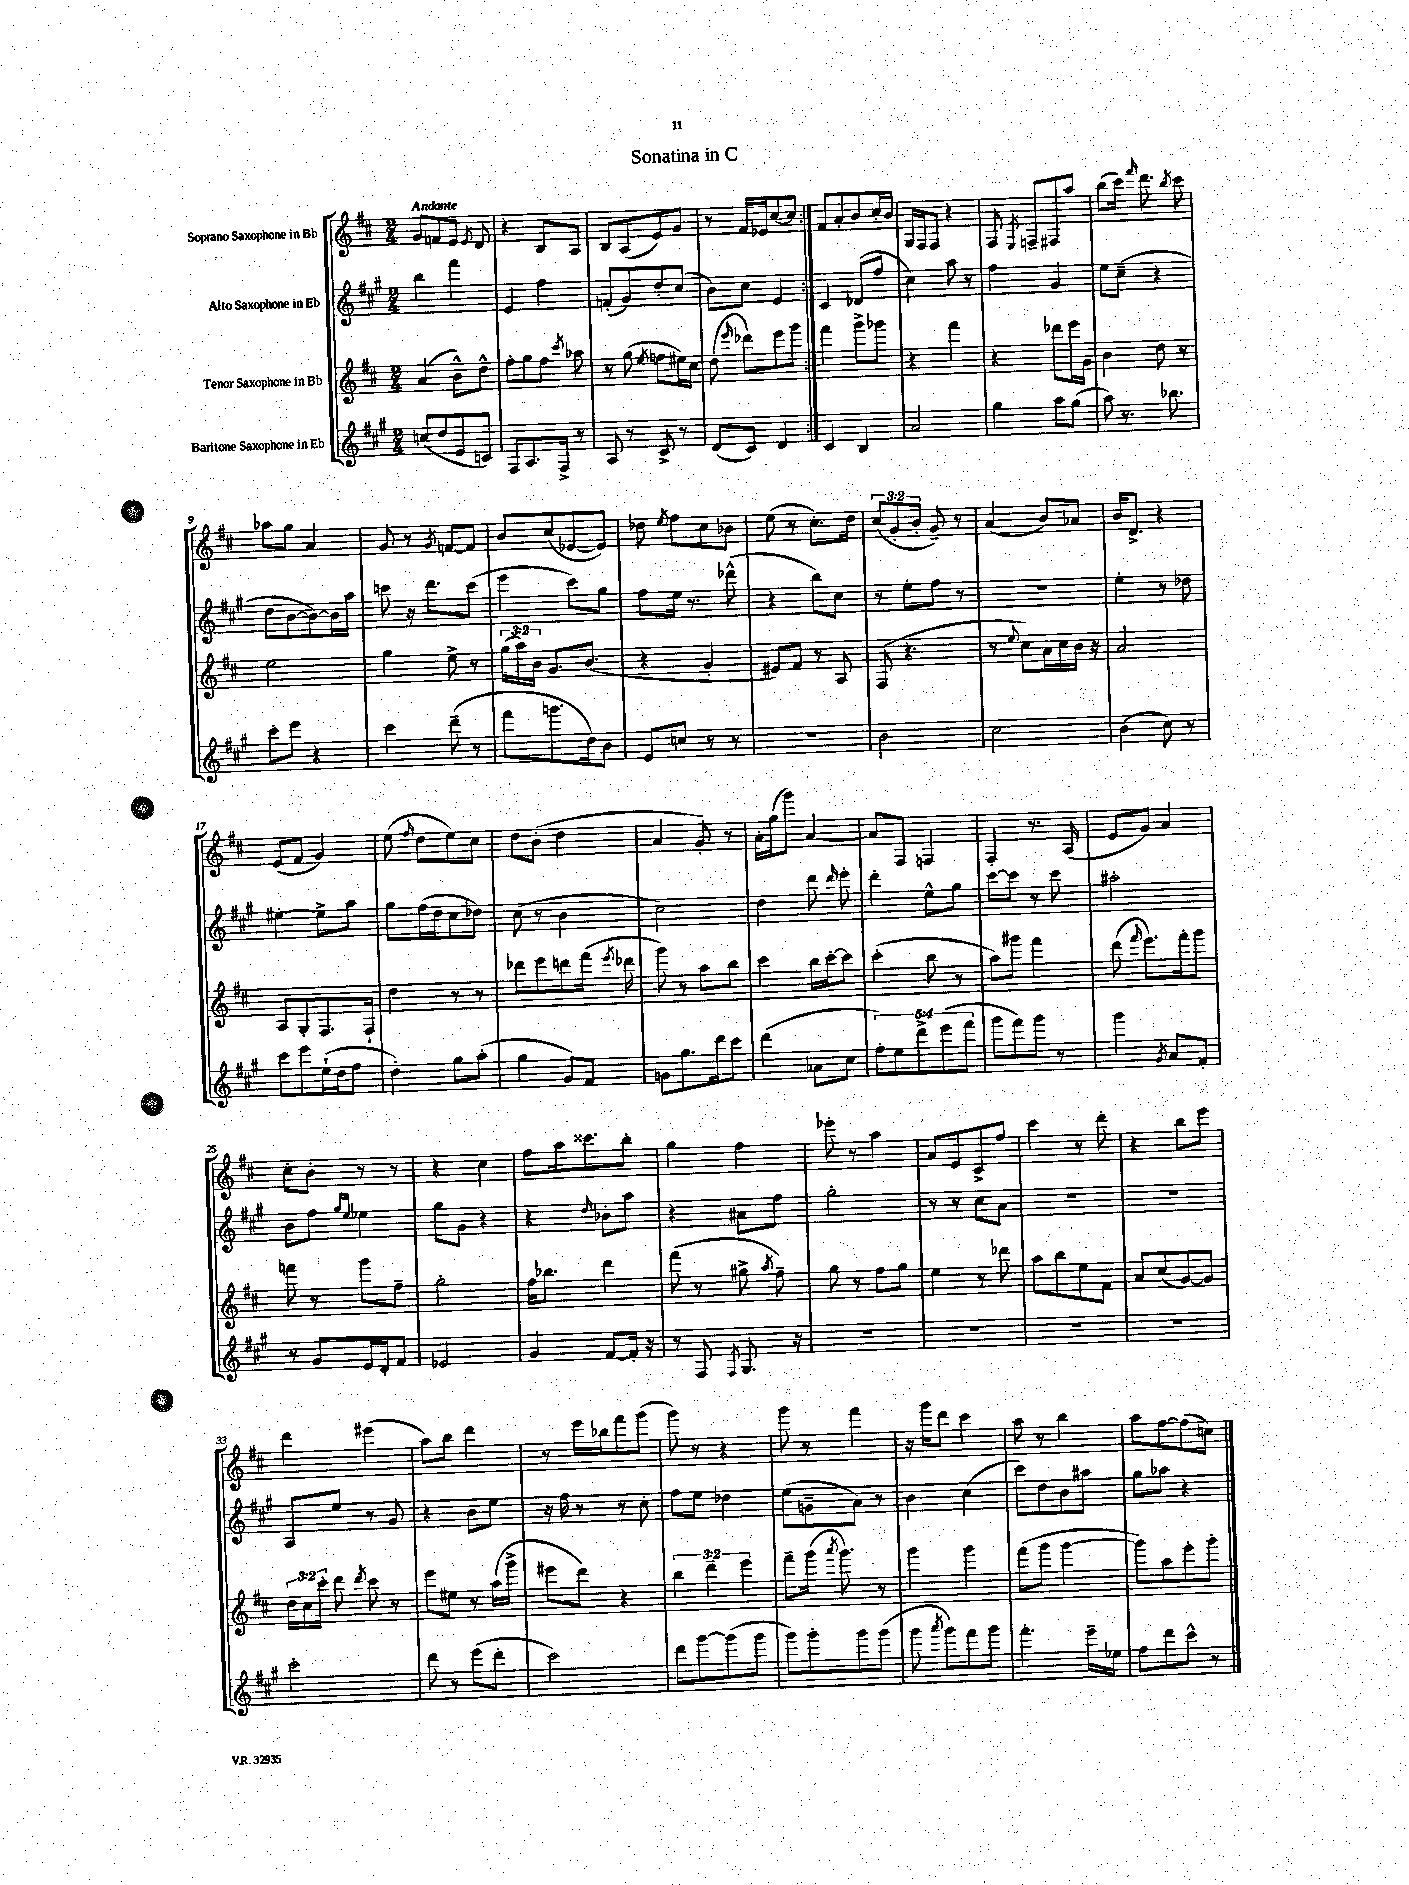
\header { title = "Sonatina in C" }
<<
\new StaffGroup <<
\new Staff = "s0" \with { instrumentName = "Soprano Saxophone in Bb" } {
    \clef treble \key d \major \numericTimeSignature \time 2/4 \override Staff.TupletNumber.text = #tuplet-number::calc-fraction-text \tempo "Andante"
    \autoBeamOff \repeat volta 2 { g'8[ f'8 e'8] \acciaccatura { e'8 } d'8 |
    r4 b8[ a8] |
    b8[ a8( e'8) g'8] |
    r8 fis'16[ ees'16 cis''8~ cis''8] | }
    fis'8[ a'8-. b'8 cis''16-. b'16] |
    g16[ fis16 fis8] r4 |
    fis8 \acciaccatura { e8 } f8[-- fis8 a''8] |
    b''8[( cis'''16]) \grace { fis'''16 } d'''8. \acciaccatura { b''8 } cis'''8 |
    aes''8[ g''8] a'4 |
    g'8 r8 \acciaccatura { g'8 } f'8[~ f'8] |
    b'8[ cis''8( ees'8~ ees'8]) |
    des''8 \acciaccatura { e''8 } fis''8[ cis''8 bes'8] |
    e''8( r8 cis''8.[-.) d''16] |
    \tuplet 3/2 { cis''8[( g'8-. b'8]-. } g'8--) r8 |
    a'4( b'8[) aes'8] |
    b'16[ d'8.]-> r4 |
    e'8[( fis'8] g'4) |
    e''8( \grace { fis''16 } d''8[ e''8) cis''8] |
    d''8[ b'8]-.( d''4 |
    a'4 g'8-.) r8 |
    a'16[-. g''16( g'''8]) a'4~ |
    a'8[ fis8] f4 |
    fis4-. r8. a16( |
    e'8[ g'8]) a'4 |
    cis''8[-. b'8]-. r8 r8 |
    r4 cis''4 |
    fis''8[ a''16 cisis'''8. b''8]-. |
    g''4 fis''4 |
    ees'''8-. r8 a''4 |
    a'8[ e'8 cis'8-> fis''8] |
    cis'''4 r8 d'''8-. |
    r4 b''8[ e'''8] |
    d'''4 eis'''4( |
    a''8[) b''8] d'''4 |
    r8 e'''16[ bes''16 fis'''8 g'''8]( |
    g'''8) r8 r4 |
    g'''8 r8 fis'''4 |
    r16 g'''16[ d'''8] cis'''4 |
    a''8 r8 b''4 |
    a''8[ fis''8~ fis''8( c''8]) \bar "|." |
}
\new Staff = "s1" \with { instrumentName = "Alto Saxophone in Eb" } {
    \clef treble \key a \major \numericTimeSignature \time 2/4
    \autoBeamOff \repeat volta 2 { b''4 fis'''4 |
    e'4 fis''4 |
    f'8[-.( gis'8) d''8-. cis''8]( |
    b'8[) cis''8] e'4 | }
    cis'4 des'8[( fis''8] |
    cis''4) a''8 r8 |
    fis''4 gis'4 |
    e''8[ cis''8]--( r4 |
    d''8[ b'8~ b'8~) b'16 a''16] |
    c'''8 r16 d'''8.[ c'''8]( |
    e'''4 cis'''8[) gis''8] |
    fis''8[ e''16] r8. des'''8-^( |
    r4 b''8[) cis''8] |
    r8 e''8[-. fis''8] r8 |
    R2 |
    e''4-. r8 des''8 |
    eis''4~-. eis''8[-> a''8] |
    gis''8[ fis''16( d''16 cis''8 des''8]) |
    cis''8( r8 b'4 |
    cis''2) |
    d''4 d'''8 \grace { d'''16 } e'''8-. |
    d'''4-. e''8[-^ gis''8] |
    cis'''8[~ cis'''8] r8 cis'''8 |
    ais''2-. |
    b'8[ fis''8] \grace { gis''16[ e''16] } ees''4 |
    gis''8[ gis'8] r4 |
    r4 \grace { d''16 } bes'8[-. a''8] |
    r4 ais'8[ fis''8] |
    gis''2-. |
    r8 r8 cis''8[ a'8] |
    R2 |
    R2 |
    a8[ e''8] r8 gis'8 |
    r4 b'8[ e''8] |
    r16 fis''16 r8 r8 cis''8-. |
    fis''8[ e''8] des''4 |
    e''8[( g'8-- a'8]) r8 |
    b'4 cis''4( |
    cis'''8[) d''8 b'8 ais''8] |
    gis''8[ aes''8] r4 \bar "|." |
}
\new Staff = "s2" \with { instrumentName = "Tenor Saxophone in Bb" } {
    \clef treble \key d \major \numericTimeSignature \time 2/4 \override Staff.TupletNumber.text = #tuplet-number::calc-fraction-text
    \autoBeamOff \repeat volta 2 { a'4( b'8[-^) d''8]-^ |
    fis''8[-. g''8 fis''8] \acciaccatura { cis'''8 } aes''8 |
    r8 g''8( \acciaccatura { e''8 } f''8[ eis''16) cis''16] |
    d''8( \grace { e'''16 } des'''8[) e'''8 g'''8] | }
    fis'''4 g'''8[-> ges'''8] |
    r4 fis'''4 |
    r4 des'''8[ e'''16 g'16] |
    b'4 d''8 r8 |
    e''2 |
    g''4 e''8-> r8 |
    \tuplet 3/2 { g''16[( a''16) b'16] } g'8.[ b'8.]( |
    r4 g'4-. |
    eis'8[) fis'8] r8 a8 |
    fis8( r4. |
    r8 \appoggiatura { e''8 } cis''8[) a'16 cis''16 b'16] r16 |
    a'2 |
    a8[ g8-. fis8. fis16]-! |
    d''4 r8 r8 |
    des'''8[ e'''8 d'''8 fis'''16]( \acciaccatura { e'''8 } des'''16 |
    g'''8) r8 a''8[ b''8] |
    cis'''4 b''16[ cis'''16~-. cis'''8] |
    cis'''4-.( b''8 r8 |
    a''8[) gis'''8] fis'''4 |
    d'''8( \grace { fis'''16 } e'''8.[) fis'''16-. g'''8] |
    f'''8 r8 g'''8[ fis''8]-- |
    g''2-. |
    fis''16[ bes''8.] d'''4 |
    fis'''8( r8 gis''8-> \acciaccatura { a''8 } fis''8--) |
    g''8 r8 fis''8[ g''8] |
    e''4 r8 des'''8 |
    a''8[ b''8 e''8 fis'8] |
    a'8[ cis''8( g'8~) g'8] |
    \tuplet 3/2 { d''16[ cis''16 cis'''16]-. } d'''8 \acciaccatura { d'''8 } cis'''8 r8 |
    e'''8[ eis''8] r8 a''16[( g'''16]-> |
    eis'''8[ d'''8]) r4 |
    \tuplet 3/2 { b''4 d'''4-- e'''4 } |
    fis'''8[-- g'''16]( \acciaccatura { a'''8 } g'''8.) r8 |
    g'''4 g'''4 |
    fis'''8[( g'''8] g'''4~ |
    g'''8[) a''8 e'''8-. g'''8]-. \bar "|." |
}
\new Staff = "s3" \with { instrumentName = "Baritone Saxophone in Eb" } {
    \clef treble \key a \major \numericTimeSignature \time 2/4 \override Staff.TupletNumber.text = #tuplet-number::calc-fraction-text
    \autoBeamOff \repeat volta 2 { c''8[( d''8 e'8 c'8]) |
    fis8[ a8. fis16]-> r8 |
    a8 r8 cis'8-> r8 |
    d'8[( cis'8]) d'4 | }
    cis'4 b4 |
    a'2 |
    gis''4 a''8[ gis''8]( |
    a''8) r8. bes''8. |
    cis'''8[-. e'''8] r4 |
    cis'''4 d'''8--( r8 |
    fis'''8[ g'''8. d''16) b'8] |
    e'8[ c''8] r8 r8 |
    R2 |
    b'2 |
    cis''2 |
    b'4( cis''8) r8 |
    cis'''8[ e'''8 e''16-!( d''16 fis''8] |
    d''4-.) gis''8[ a''8]-.( |
    gis''4 gis'8[) fis'8] |
    g'8[ gis''8. d'''16 cis'''8] |
    d'''4( aes'8[ cis''8] |
    \tuplet 5/4 { fis''8[-.) e''8 d'''8-> e'''8( fis'''8] } |
    gis'''8[ fis'''8) gis'''8] r8 |
    gis'''4 \acciaccatura { gis'8 } a'8[ fis'8]-. |
    r8 gis'8[ e'16 d'16-. fis'8] |
    ees'2 |
    gis'4 fis'8[~ fis'16]-. r16 |
    r8 fis8 \acciaccatura { fis8 } gis8. r16 |
    R2 |
    R2 |
    R2 |
    R2 |
    cis'''2-. |
    d'''8 r8 e'''8[( d'''8]-. |
    cis'''2) |
    d'''8[ gis'''8~ gis'''8( gis'''8] |
    gis'''8[) gis'''8-. gis'''8 gis'''8]( |
    gis'''8 \acciaccatura { a'''8 } gis'''8[) fis'''8 gis'''8] |
    fis'''4.-. e'''16[-- ees''16] |
    fis''8[ d'''8 cis'''8]-^ r8 \bar "|." |
}
>>
>>
